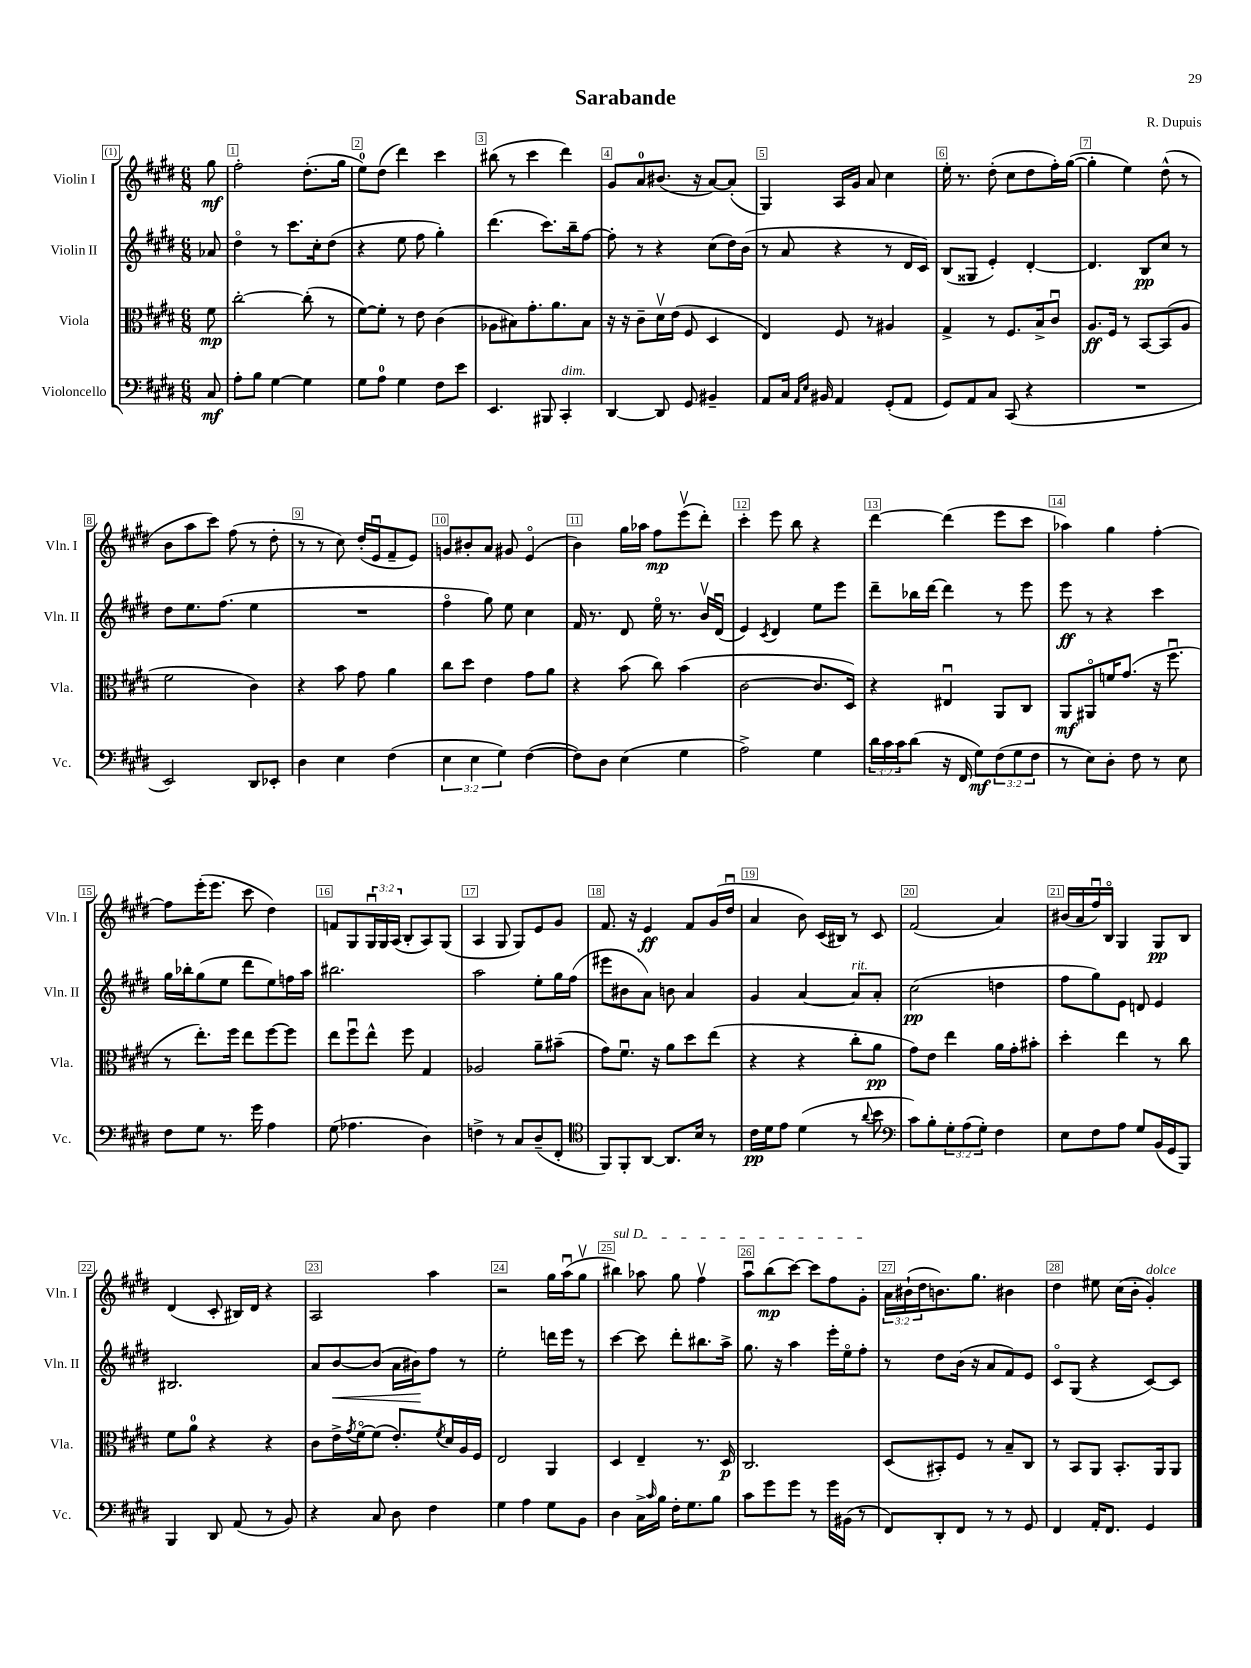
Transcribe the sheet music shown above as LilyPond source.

\header { title = "Sarabande" composer = "R. Dupuis" }
<<
\new StaffGroup <<
\new Staff = "s0" \with { instrumentName = "Violin I" shortInstrumentName = "Vln. I" } {
    \clef treble \key e \major \numericTimeSignature \time 6/8 \override Staff.TupletNumber.text = #tuplet-number::calc-fraction-text \partial 8
    gis''8\mf |
    fis''2-. dis''8.-.( gis''16 |
    e''8-0) dis''8( dis'''4) cis'''4 |
    bis''8( r8 cis'''4 dis'''4) |
    gis'8 a'8-0 bis'8.( r16 a'8~) a'8-.( |
    gis4) a16 gis'16 a'8 cis''4 |
    e''16-. r8. dis''8-.( cis''8 dis''8 fis''16-.) gis''16~( |
    gis''4-. e''4) dis''8-^( r8 |
    b'8 a''8 cis'''8) fis''8( r8 dis''8-. |
    r8 r8 cis''8) dis''16-.( e'16\downbow fis'8-- e'8) |
    g'8 bis'8-. a'8 gis'8 e'4\flageolet( |
    b'4) gis''16 aes''16 fis''8\mp e'''8\upbow( dis'''8-.) |
    cis'''4-. e'''8 b''8 r4 |
    dis'''4~ dis'''4( e'''8 cis'''8 |
    aes''4) gis''4 fis''4~-. |
    fis''8 e'''16-.( e'''8. cis'''8 dis''4) |
    f'8 gis8 \tuplet 3/2 { gis16\downbow gis16 a16( } b8-. a8) gis8( |
    a4 gis8 gis8) e'8 gis'8 |
    fis'8. r16 e'4\ff fis'8 gis'16( dis''16\downbow |
    a'4 b'8) cis'16( bis16) r8 cis'8 |
    fis'2( a'4) |
    bis'16( a'16 fis''16\downbow) b16\flageolet gis4 gis8\pp b8 |
    dis'4( cis'8-. bis16) dis'16 r4 |
    a2 a''4 |
    r2 gis''16 a''16\downbow( gis''8\upbow |
    \once \override TextSpanner.bound-details.left.text = \markup { \italic "sul D" } bis''4\startTextSpan) aes''8 gis''8 fis''4\upbow |
    a''8\downbow b''8\mp( cis'''8~) cis'''8 fis''8 gis'8-.\stopTextSpan |
    \tuplet 3/2 { a'16 bis'16-!( dis''16 } b'8.) gis''8. bis'4 |
    dis''4 eis''8 cis''16( b'16-. gis'4-.^\markup { \italic "dolce" }) \bar "|." |
}
\new Staff = "s1" \with { instrumentName = "Violin II" shortInstrumentName = "Vln. II" } {
    \clef treble \key e \major \numericTimeSignature \time 6/8 \partial 8
    aes'8 |
    dis''4\flageolet r8 cis'''8. cis''16-. dis''8( |
    r4 e''8 fis''8 gis''4-.) |
    dis'''4.( cis'''8.) b''16-- fis''8~ |
    fis''8-. r8 r4 cis''8( dis''16) b'16( |
    r8 a'8 r4 r8 dis'16 cis'16) |
    b8( gisis8 e'4-.) dis'4~-. |
    dis'4. b8\pp cis''8 r8 |
    dis''8 e''8. fis''8.( e''4 |
    R2. |
    fis''4\flageolet gis''8) e''8 cis''4 |
    fis'16 r8. dis'8 e''16\flageolet r8. b'16\upbow dis'16\downbow( |
    e'4) \acciaccatura { cis'8 } dis'4 e''8 e'''8 |
    dis'''8-- bes''16 dis'''16~ dis'''4 r8 e'''8 |
    e'''8\ff r8 r4 cis'''4 |
    gis''16 bes''16-. gis''8( e''8 dis'''8 e''8) f''16 a''16 |
    bis''2. |
    a''2 e''8-. gis''16 fis''16( |
    eis'''8 bis'8 a'8) b'8 a'4 |
    gis'4 a'4~ a'8^\markup { \italic "rit." } a'8-. |
    cis''2\pp( d''4 |
    fis''8 gis''8) e'8 d'8 e'4 |
    bis2. |
    a'8 b'8~\< b'8( a'16 bis'16\!) fis''8 r8 |
    e''2-. d'''16 e'''16 r8 |
    cis'''4~ cis'''8 dis'''8-. bis''8. a''16-> |
    gis''8. r16 a''4 e'''16-. e''16\flageolet fis''8-. |
    r8 dis''8 b'16( r16 a'8 fis'8) e'8 |
    cis'8\flageolet gis8( r4 cis'8~) cis'8 \bar "|." |
}
\new Staff = "s2" \with { instrumentName = "Viola" shortInstrumentName = "Vla." } {
    \clef alto \key e \major \numericTimeSignature \time 6/8 \partial 8
    fis'8\mp |
    cis''2~-. cis''8-.( r8 |
    fis'8~) fis'8-. r8 e'8 cis'4( |
    aes8 bis8) gis'8.-. a'8. bis8 |
    r16 r16 cis'8-- dis'16\upbow e'16( fis8 dis4 |
    e4) fis8 r8 ais4 |
    gis4-> r8 fis8. b16-> cis'8\downbow |
    a8.\ff fis16 r8 b,8~ b,8( a8 |
    fis'2 cis'4) |
    r4 b'8 gis'8 a'4 |
    cis''8 dis''8 e'4 gis'8 a'8 |
    r4 b'8( cis''8) b'4( |
    cis'2~ cis'8. dis16) |
    r4 eis4\downbow a,8 cis8 |
    a,8\mf ais,8\flageolet f'16 gis'8.( r16 fis''8.\downbow |
    r8 e''8.-.) fis''16 e''8 fis''8~ fis''8 |
    e''8 fis''8\downbow e''8-^ fis''8 gis4 |
    aes2 a'8-- bis'8--( |
    gis'8) fis'8.\downbow r16 a'8 dis''8 e''8( |
    r4 r4 cis''8-. a'8\pp |
    gis'8) e'8 e''4 a'16 gis'16-. bis'8-. |
    dis''4-. e''4 r8 cis''8 |
    fis'8 a'8-0 r4 r4 |
    cis'8 e'16-> \acciaccatura { gis'8 } fis'16~\flageolet fis'8( e'8.-.) \acciaccatura { fis'8 } dis'16 a16 fis16 |
    e2 a,4 |
    dis4 e4-- r8. dis16\p |
    cis2. |
    dis8( bis,8-.) fis8 r8 b8-- cis8 |
    r8 b,8 a,8 b,8.-. a,16 a,8 \bar "|." |
}
\new Staff = "s3" \with { instrumentName = "Violoncello" shortInstrumentName = "Vc." } {
    \clef bass \key e \major \numericTimeSignature \time 6/8 \override Staff.TupletNumber.text = #tuplet-number::calc-fraction-text \partial 8
    cis8\mf |
    a8-. b8 gis4~ gis4 |
    gis8 a8-0 gis4 fis8 e'8 |
    e,4. bis,,8 cis,4-.^\markup { \italic "dim." } |
    dis,4~ dis,8 gis,8 bis,4-- |
    a,8 cis16 \grace { a,16 e16 } bis,16 a,4 gis,8-.( a,8 |
    gis,8) a,8 cis8 cis,8( r4 |
    R2. |
    e,2) dis,8 ees,8-. |
    dis4 e4 fis4( |
    \tuplet 3/2 { e4 e4 gis4) } fis4~( |
    fis8) dis8 e4( gis4 |
    a2->) gis4 |
    \tuplet 3/2 { dis'16 cis'16 cis'16 } dis'8( r16 fis,16 gis8\mf) \tuplet 3/2 { fis8( gis8 fis8 } |
    r8 e8) dis8-. fis8 r8 e8 |
    fis8 gis8 r8. gis'16 a4 |
    gis8( aes4. dis4) |
    f4-> r8 cis8 dis8--( fis,8-. |
    \clef tenor fis,8) fis,8-. a,8~ a,8. b16 r8 |
    cis'16\pp dis'16 e'8 dis'4( r8 \appoggiatura { a'8 } b'8 |
    \clef bass cis'8) b8-. \tuplet 3/2 { gis8-. a8( gis8-.) } fis4 |
    e8 fis8 a8 gis8 b,16( gis,16 b,,8) |
    b,,4 dis,8 a,8( r8 b,8) |
    r4 cis8 dis8 fis4 |
    gis4 a4 gis8 b,8 |
    dis4 cis16-> \grace { cis'16 } b16 fis16-. gis8. b8 |
    cis'8 gis'8 gis'8 r8 gis'16 bis,16( r8 |
    fis,8) dis,8-. fis,8 r8 r8 gis,8 |
    fis,4 a,16-. fis,8. gis,4 \bar "|." |
}
>>
>>
\layout { \context { \Score \override BarNumber.break-visibility = ##(#f #t #t) barNumberVisibility = #all-bar-numbers-visible \override BarNumber.stencil = #(make-stencil-boxer 0.1 0.3 ly:text-interface::print) } }
